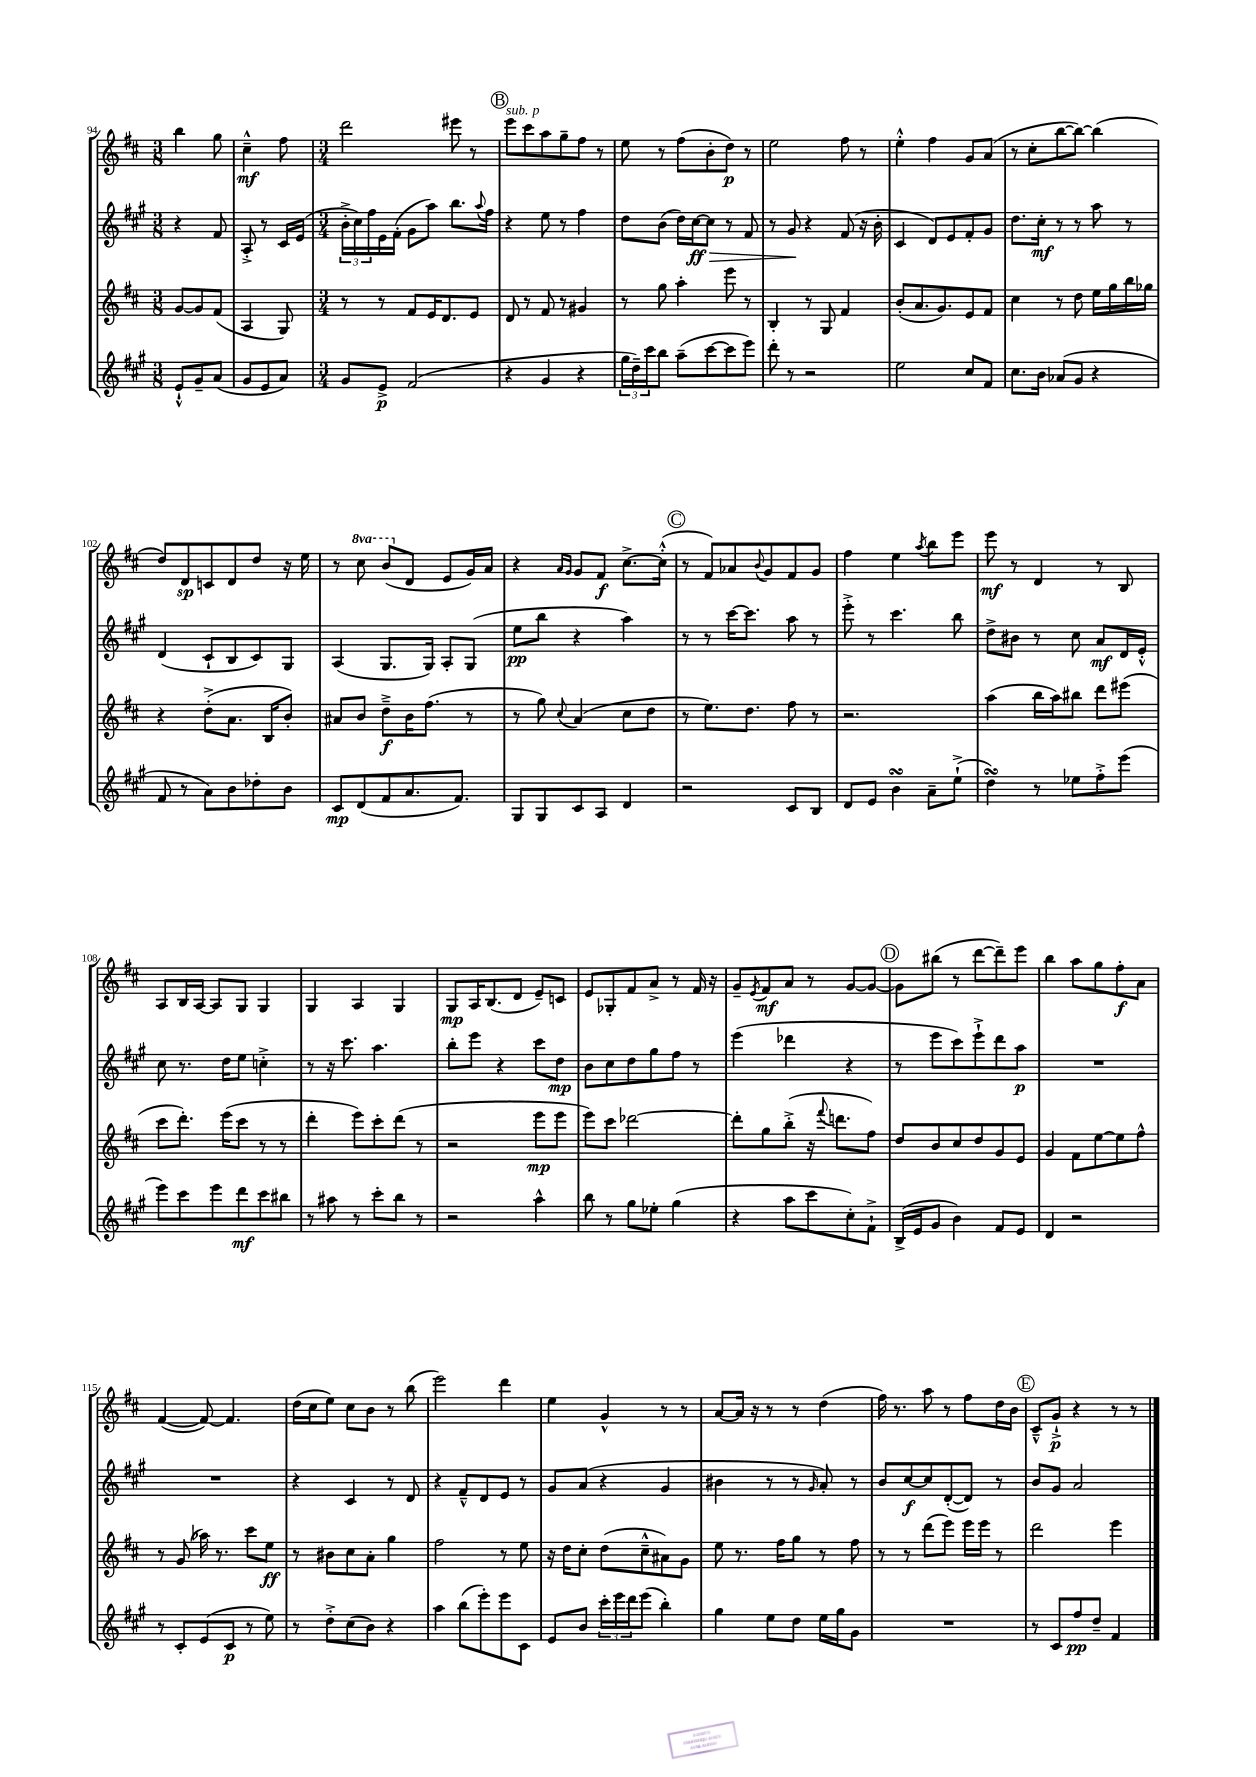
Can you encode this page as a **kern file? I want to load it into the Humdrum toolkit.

**kern	**kern	**kern	**kern
*staff4	*staff3	*staff2	*staff1
*clefG2	*clefG2	*clefG2	*clefG2
*k[f#c#g#]	*k[f#c#]	*k[f#c#g#]	*k[f#c#]
*M3/8	*M3/8	*M3/8	*M3/8
8e`^^	[8g	4r	4bb
8g#~	8g]	.	.
(8a	(8f#	8f#	8gg
=	=	=	=
8g#	4A	8A'^	4cc#~^^
8e	.	8r	.
8a)	8G)	16c#	8ff#
.	.	(16e	.
=	=	=	=
*M3/4	*M3/4	*M3/4	*M3/4
8g#	8r	24b'^	2ddd
.	.	24cc#)	.
.	.	24ff#	.
8e^	8r	16e	.
.	.	(16f#'	.
(2f#	8f#	8g#	.
.	16e	8aa)	.
.	8.d	.	.
.	.	8.bb	8eee#
.	8e	.	8r
.	.	8qqaa	.
.	.	16ff#	.
=	=	=	=
4r	8d	4r	8eee
.	8r	.	8ccc#
4g#	8f#	8ee	8aa
.	8r	8r	8gg~
4r	4g#	4ff#	8ff#
.	.	.	8r
=	=	=	=
24gg#	8r	8dd	8ee
24dd~)	.	.	.
24ccc#	.	.	.
8bb	8gg	(8b	8r
(8aa~	4aa'	16dd)	(8ff#
.	.	[16cc#	.
[8ccc#	.	8cc#]	8b'
8ccc#]	8eee	8r	8dd)
8eee)	8r	8f#	8r
=	=	=	=
8ddd'	4B'	8r	2ee
8r	.	8g#	.
2r	8r	4r	.
.	8G	.	.
.	4f#	(8f#	8ff#
.	.	16r	8r
.	.	16b'	.
=	=	=	=
2ee	(8b'	4c#	4ee'^^
.	8.a	.	.
.	.	8d)	4ff#
.	8.g)	.	.
.	.	8e	.
8cc#	8e	8f#'	8g
8f#	8f#	8g#	(8a
=	=	=	=
8.cc#	4cc#	8.dd	8r
.	.	.	8cc#'
16b	.	16cc#'	.
(8a-	8r	8r	[8bb
8g#	8dd	8r	8bb_)
4r	16ee	8aa	(4bb]
.	16gg	.	.
.	16bb	8r	.
.	16gg-	.	.
=	=	=	=
8f#	4r	(4d	8dd)
8r	.	.	8d
8a)	(8dd'^	8c#`	8c
8b	8.a	8B	8d
8dd-'	.	8c#)	8dd
.	16B	.	.
8b	8b')	8G#	16r
.	.	.	16ee
=	=	=	=
8c#	8a#	(4A	8r
(8d	8b	.	8ccc#
8f#	8dd~^	8.G#	(8bb
8.a	16b	.	8d
.	(8.ff#	16G#)	.
.	.	8A'	8e
8.f#)	.	.	.
.	8r	(8G#	16g)
.	.	.	16a
=	=	=	=
8G#	8r	8ee	4r
8G#	8gg)	8bb	.
.	.	.	16qqa
.	8qqcc#	.	16qqg
8c#	(4a	4r	8g
8A	.	.	8f#
4d	8cc#	4aa)	[8.cc#^
.	8dd	.	.
.	.	.	(16cc#'^^]
=	=	=	=
2r	8r	8r	8r
.	8.ee)	8r	8f#)
.	.	[16ccc#	8a-
.	8.dd	8.ccc#]	.
.	.	.	8qqb
.	.	.	8g
8c#	8ff#	8aa	8f#
8B	8r	8r	8g
=	=	=	=
8d	2.r	8eee'^	4ff#
8e	.	8r	.
4b	.	4.ccc#	4ee
.	.	.	8qaa
8a~	.	.	8bb
(8ee`^	.	8bb	8eee
=	=	=	=
4dd)	(4aa	8dd^	8eee
.	.	8b#	8r
8r	16bb	8r	4d
.	16aa)	.	.
8ee-	8bb#	8cc#	.
8ff#'^	8ddd	8a	8r
(8eee	(8eee#	16d	8B
.	.	16e'^^	.
=	=	=	=
8eee)	8ccc#	8cc#	8A
8ccc#	8.ddd')	8.r	16B
.	.	.	[16A
8eee	.	.	8A]
.	(16eee	16dd	.
8ddd	8ccc#	8ee	8G
8ccc#	8r	4cc'^	4G
8bb#	8r	.	.
=	=	=	=
8r	4ddd'	8r	4G
8aa#	.	16r	.
.	.	8.ccc#	.
8r	8eee)	.	4A
8ccc#'	8ccc#'	4.aa	.
8bb	(8ddd	.	4G
8r	8r	.	.
=	=	=	=
2r	2r	8bb'	8G
.	.	8eee	16A
.	.	.	(8.B
.	.	4r	.
.	.	.	8d
4aa^^	8eee	8ccc#	8e~)
.	8eee	8dd	8c
=	=	=	=
8bb	8eee)	8b	8e
8r	8ccc#	8cc#	8G-'
8gg#	[2ddd-	8dd	8f#
8ee-'	.	8gg#	8a^
(4gg#	.	8ff#	8r
.	.	8r	16f#
.	.	.	16r
=	=	=	=
4r	8ddd-']	(4eee	8g~
.	.	.	8qe
.	8gg	.	8f#
8aa	(8bb'^	4ddd-	8a
8ccc#	16r	.	8r
.	8qqfff#	.	.
.	8.ddd	.	.
8cc#')	.	4r	[8g
8f#`^	8ff#)	.	8g_
=	=	=	=
(16B^	8dd	8r	8g]
16e	.	.	.
8g#	8b	8eee	(8bb#
4b)	8cc#	8ccc#)	8r
.	8dd	8eee`^	[8ddd
8f#	8g	8ddd	8ddd~])
8e	8e	8aa	8eee
=	=	=	=
4d	4g	2.r	4bb
2r	8f#	.	8aa
.	[8ee	.	8gg
.	8ee]	.	8ff#'
.	8ff#^^	.	8a
=	=	=	=
8r	8r	2.r	([4f#
8c#'	(8g	.	.
(8e	16aa-)	.	8f#_)
.	8.r	.	.
8c#	.	.	4.f#]
8r	8ccc#	.	.
8ee)	8ee	.	.
=	=	=	=
8r	8r	4r	(16dd
.	.	.	16cc#
8dd'^	8b#	.	8ee)
(8cc#	8cc#	4c#	8cc#
8b)	8a'	.	8b
4r	4gg	8r	8r
.	.	8d	(8bb
=	=	=	=
4aa	2ff#	4r	2eee)
(8bb	.	8f#~^^	.
8eee')	.	8d	.
8eee	8r	8e	4ddd
8c#	8ee	8r	.
=	=	=	=
8e	16r	8g#	4ee
.	16dd	.	.
8b	8cc#'	(8a	.
24ccc#'	(8dd	4r	4g^^
24eee	.	.	.
24ddd	.	.	.
(8eee	8cc#~^^	.	.
4bb')	8a#)	4g#	8r
.	8g	.	8r
=	=	=	=
4gg#	8ee	4b#	[8a
.	8.r	.	16a]
.	.	.	16r
8ee	.	8r	8r
.	16ff#	.	.
8dd	8gg	8r	8r
.	.	16qqg#	.
16ee	8r	8a')	(4dd
16gg#	.	.	.
8g#	8ff#	8r	.
=	=	=	=
2.r	8r	8b	16ff#)
.	.	.	8.r
.	8r	[8cc#	.
.	(8ddd	8cc#]	8aa
.	8eee)	([8d'	8r
.	16eee	8d])	8ff#
.	16eee	.	.
.	8r	8r	16dd
.	.	.	16b
=	=	=	=
8r	2ddd	8b	8c#~^^
8c#	.	8g#	8g`^
8ff#	.	2a	4r
8dd~	.	.	.
4f#	4eee	.	8r
.	.	.	8r
==	==	==	==
*-	*-	*-	*-
